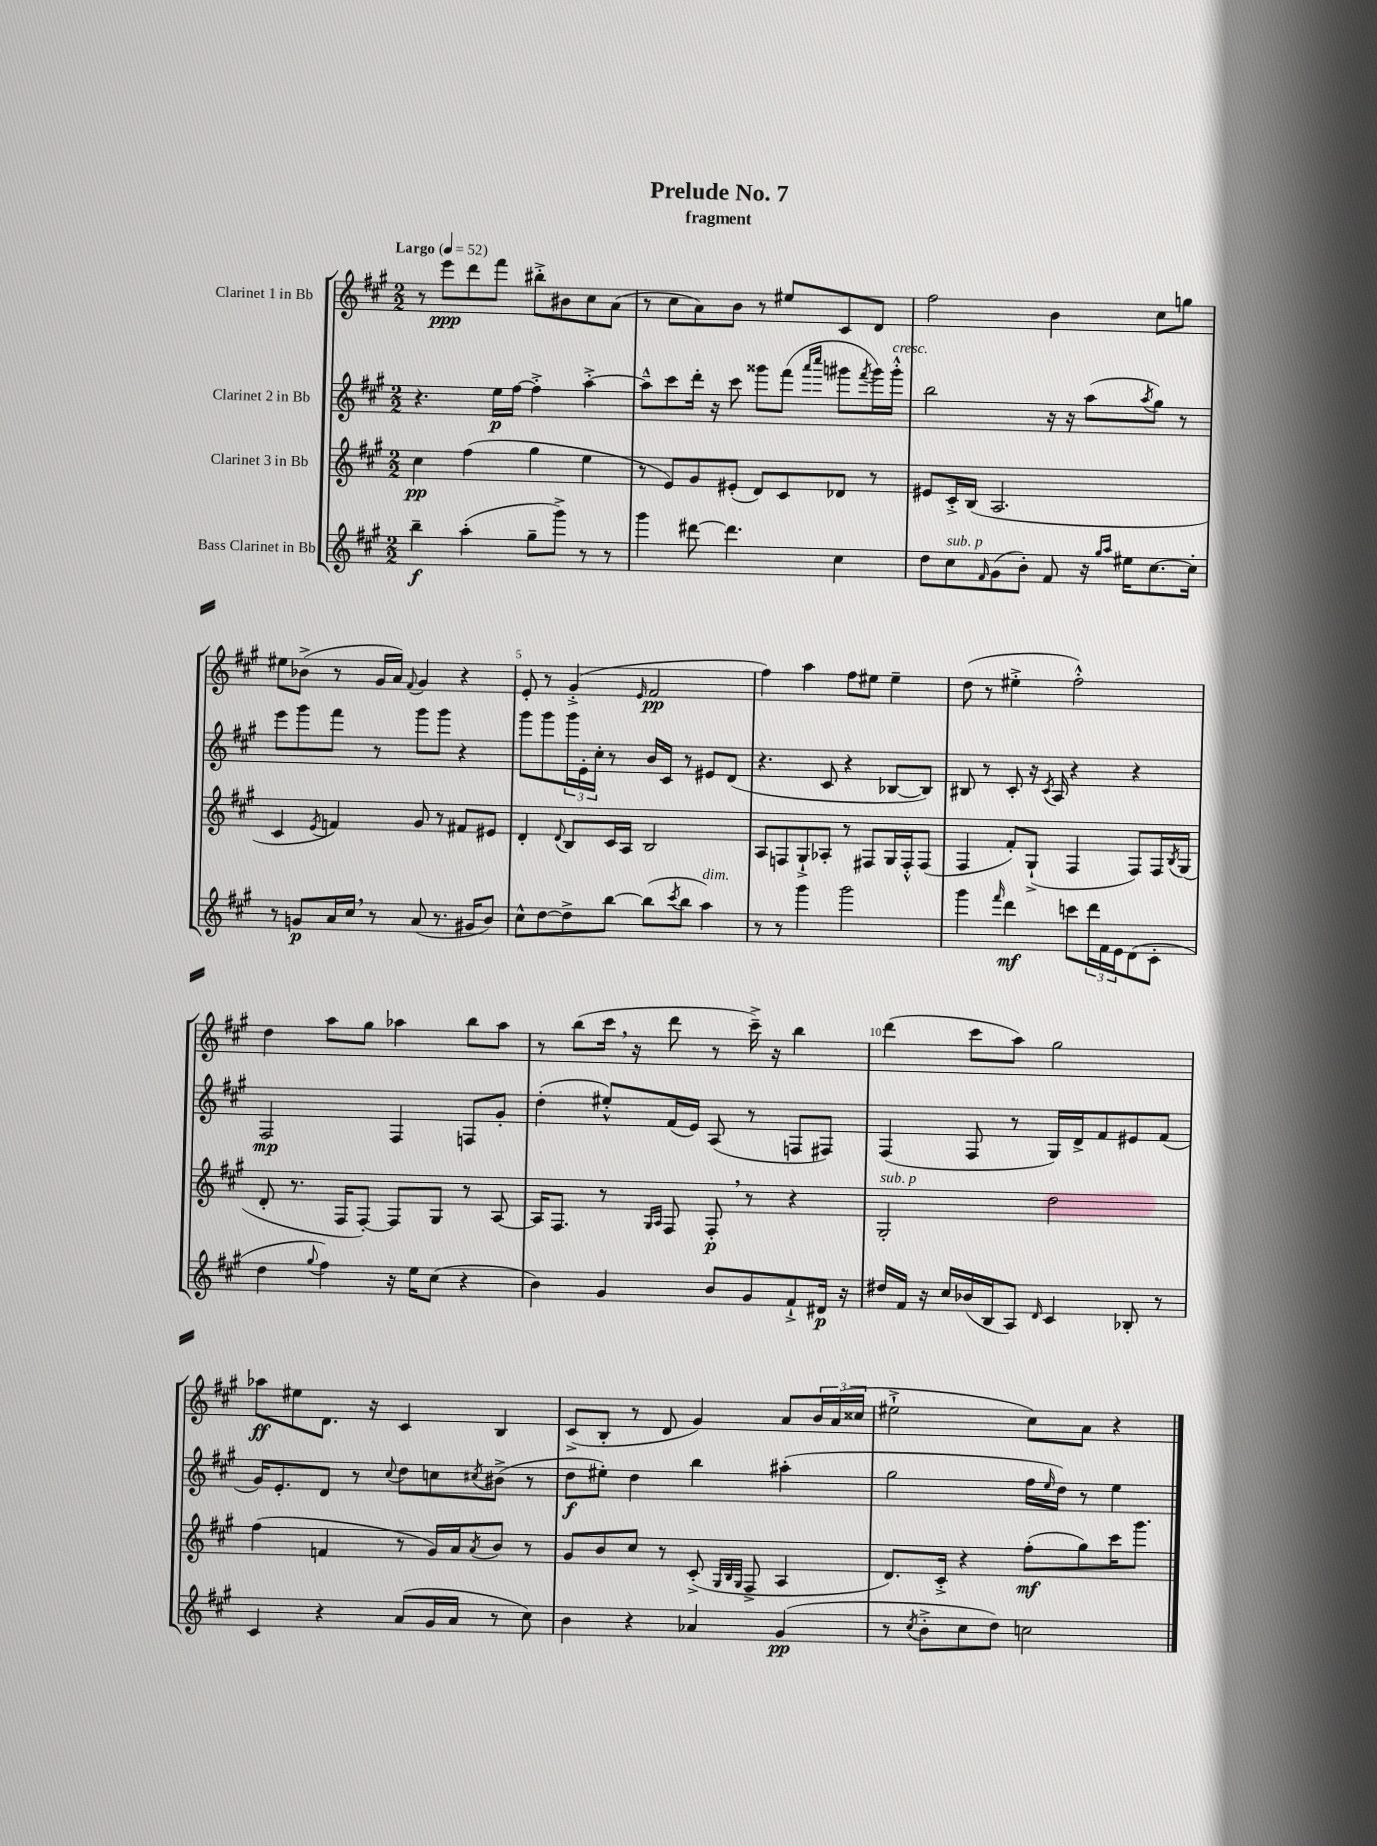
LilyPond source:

\header { title = "Prelude No. 7" subtitle = "fragment" }
<<
\new StaffGroup <<
\new Staff = "s0" \with { instrumentName = "Clarinet 1 in Bb" } {
    \clef treble \key a \major \numericTimeSignature \time 2/2 \tempo "Largo" 4 = 52
    r8 e'''8\ppp d'''8 fis'''8 bis''8-.-> bis'8 cis''8 a'8( |
    r8 cis''8 a'8) b'8 r8 eis''8 cis'8 d'8 |
    fis''2 b'4 cis''8 g''8 |
    eis''8 bes'8->( r8 gis'16 a'16) \appoggiatura { fis'8 } gis'4 r4 |
    e'8-. r8 gis'4-.->( \grace { e'16 } fis'2\pp |
    fis''4) a''4 fis''8 eis''8 eis''4-- |
    d''8( r8 eis''4-.-> fis''2-.-^) |
    d''4 a''8 gis''8 aes''4 b''8 aes''8 |
    r8 b''8( cis'''16 \breathe r16 d'''8 r8 cis'''16--->) r16 b''4 |
    d'''4( cis'''8 a''8) gis''2 |
    aes''8\ff eis''8 d'8. r16 cis'4 b4 |
    cis'8->( b8-. r8 d'8 gis'4) a'8 \tuplet 3/2 { b'16 a'16( cisis''16 } |
    eis''2-!-> cis''8) a'8 r4 \bar "|." |
}
\new Staff = "s1" \with { instrumentName = "Clarinet 2 in Bb" } {
    \clef treble \key a \major \numericTimeSignature \time 2/2
    r4. e''16\p fis''16~ fis''4-.-> a''4~-.-> |
    a''8---^ cis'''8 d'''16-. r16 cis'''8 gisis'''8 fis'''8( \grace { a'''16 cis''''16 } gis'''8 \acciaccatura { fis'''8 } gis'''16) gis'''16-.-^^\markup { \italic "cresc." } |
    b''2 r16 r16 a''8( \acciaccatura { a''8 } gis''8) r8 |
    e'''8 gis'''8 fis'''8 r8 gis'''8 gis'''8 r4 |
    gis'''8 gis'''8 \tuplet 3/2 { gis'''16 e'16-. cis''16-. } r8 b'16 cis'16 r8 eis'8 d'8( |
    r4. cis'8 r4 bes8~ bes8) |
    bis8 r8 cis'8-. r16 \acciaccatura { cis'8 } a16 r4 r4 |
    fis2\mp fis4 f8 gis'8-. |
    d''4-.( eis''8-.-^) fis'16( e'16) a8( r8 f8 fis8) |
    fis4( fis8 r8 gis16) d'16-> fis'8 eis'8 fis'8( |
    gis'16) e'8.-. d'8 r8 \appoggiatura { cis''8 } d''8 c''8 \acciaccatura { cis''8 } bis'8->( r8 |
    d''8\f eis''8-.) d''4 b''4 ais''4-.( |
    gis''2 fis''16 \grace { e''16 } d''16) r8 e''4 \bar "|." |
}
\new Staff = "s2" \with { instrumentName = "Clarinet 3 in Bb" } {
    \clef treble \key a \major \numericTimeSignature \time 2/2
    cis''4\pp fis''4( gis''4 e''4 |
    r8 e'8) gis'8 eis'8-.( d'8) cis'8 des'8 r8 |
    eis'8 cis'16-.-> b16( a2. |
    cis'4 \acciaccatura { e'8 } f'4) gis'8 r8 fis'8 eis'8 |
    d'4-. \appoggiatura { d'8 } b8 cis'16 a16 b2 |
    a8 f8 gis8-!-> aes8-. r8 fis8 gis16 fis16-.-^ fis8( |
    fis4 fis'8-.) gis8-!->( fis4 fis8) fis16 \acciaccatura { b8 } gis16( |
    d'8-. r8. fis16 fis8~-.) fis8 gis8 r8 a8~ |
    a16 fis8. r8 \grace { gis16 a16 } fis8 fis8-.\p \breathe r8 r4 |
    gis2-.^\markup { \italic "sub. p" } d''2 |
    fis''4( f'4 r8 gis'16) a'16 \acciaccatura { a'8 } b'8 r8 |
    gis'8 b'8 cis''8 r8 cis'8-.->( \grace { gis32 b32 gis32 } fis8-> a4 |
    d'8.) cis'16-.-> r4 fis''8-.\mf( gis''8) cis'''16 gis'''8. \bar "|." |
}
\new Staff = "s3" \with { instrumentName = "Bass Clarinet in Bb" } {
    \clef treble \key a \major \numericTimeSignature \time 2/2
    b''4--\f a''4-.( gis''8-- gis'''8->) r8 r8 |
    gis'''4 dis'''8~ dis'''4. cis''4 |
    d''8 cis''8^\markup { \italic "sub. p" } \grace { fis'16 } gis'8( b'8-.) fis'8 r16 \grace { gis''16 a''16 } eis''16 cis''8.~ cis''16-. |
    r8 g'8\p a'16 cis''16 \breathe r8 a'8( r8. gis'16 b'8) |
    cis''8-^ d''8~ d''8-> b''8~ b''8( \acciaccatura { cis'''8 } b''8 a''4^\markup { \italic "dim." }) |
    r8 r8 gis'''4 gis'''2 |
    gis'''4 \grace { fis'''16 } d'''4\mf c'''8 \tuplet 3/2 { d'''16 fis'16 e'16 } d'8( cis'8-. |
    d''4 \appoggiatura { gis''8 } fis''4) r16 e''16 cis''8( r4 |
    b'4) gis'4 b'8 gis'8 fis'8-!-> dis'16\p r16 |
    dis''16 fis'16 r16 cis''16 bes'16( b16 a8) \grace { d'16 } cis'4 bes8-. r8 |
    cis'4 r4 a'8( gis'16 a'16 r8 cis''8) |
    b'4 r4 aes'4 gis'4\pp( |
    r8 \acciaccatura { cis''8 } b'8-.-> cis''8 d''8) c''2 \bar "|." |
}
>>
>>
\layout { \context { \Score \override BarNumber.break-visibility = ##(#f #t #t) barNumberVisibility = #(every-nth-bar-number-visible 5) } }
